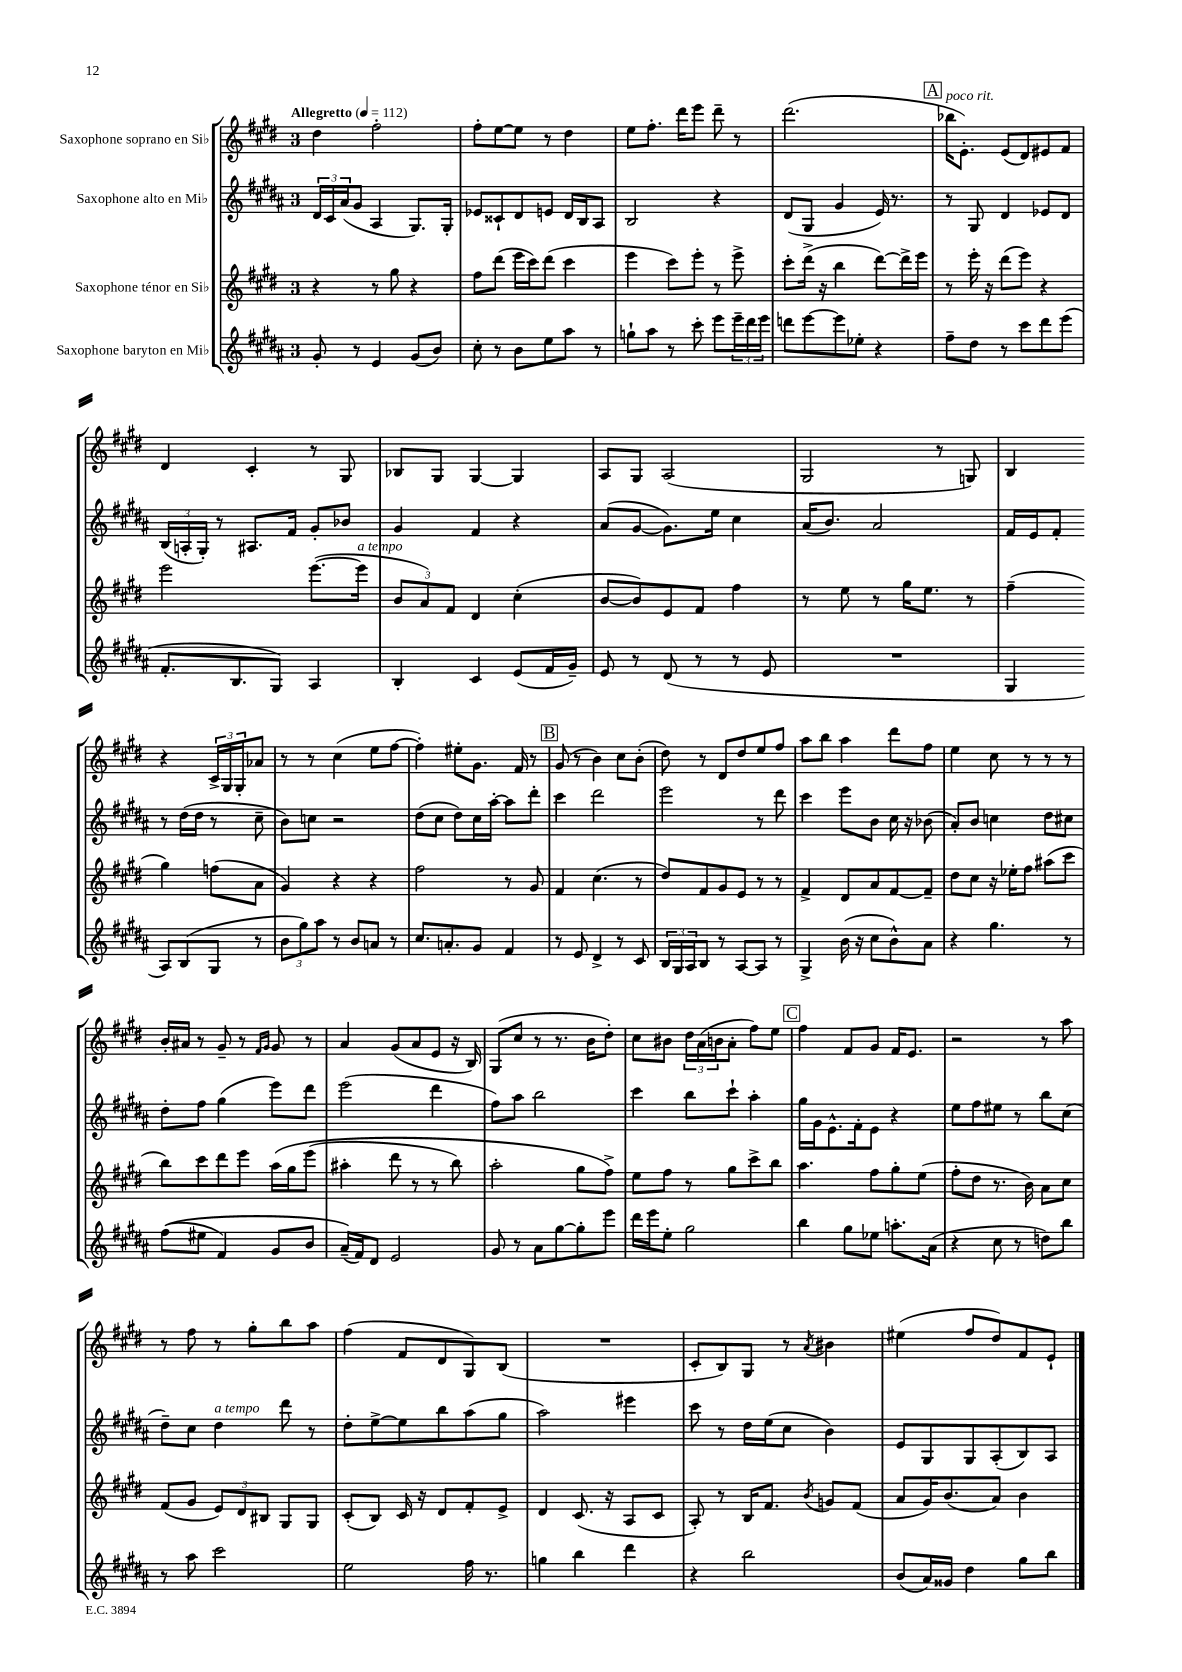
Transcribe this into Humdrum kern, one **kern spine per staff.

**kern	**kern	**kern	**kern
*part4	*part3	*part2	*part1
*staff4	*staff3	*staff2	*staff1
*I"Saxophone baryton en Mi♭	*I"Saxophone ténor en Si♭	*I"Saxophone alto en Mi♭	*I"Saxophone soprano en Si♭
*clefG2	*clefG2	*clefG2	*clefG2
*k[f#c#g#d#a#]	*k[f#c#g#d#]	*k[f#c#g#d#a#]	*k[f#c#g#d#]
*M3/4	*M3/4	*M3/4	*M3/4
*MM112	*MM112	*MM112	*MM112
=1	=1	=1	=1
!	!	!	!LO:TX:a:B:t=Allegretto
8g#'/	4r	24d#/LL	4dd#\
.	.	24c#/	.
.	.	(24a#/J	.
8r	.	8g#/J	.
4e/	8r	4A#/	2ff#'\
.	8gg#\	.	.
(8g#/L	4r	8.G#/L)	.
8b/J)	.	.	.
.	.	16G#'/Jk	.
=2	=2	=2	=2
8cc#'\	8ff#\L	8e-X/L	8ff#'\L
8r	(8ddd#\J	8c##X`/	[8ee\
8b\L	16eee\LL	8d#/	8ee\J]
.	16ccc#\J)	.	.
8ee\	(8ddd#\J	8en/J	8r
8aa#\J	4ccc#\	16d#/LL	4dd#\
.	.	16B/J	.
8r	.	8A#/J	.
=3	=3	=3	=3
8ggn`\L	4eee\	2B/	8ee\L
8aa#\J	.	.	8.ff#'\J
8r	8ccc#\L)	.	.
.	.	.	16ddd#\KL
8ccc#'\	8eee'\J	.	8eee\J
8eee\L	8r	4r	8ddd#~\
24eee~\L	8eee^\	.	8r
24ddd#\	.	.	.
24eee\JJ	.	.	.
=4	=4	=4	=4
8dddn\L	8ccc#'\L	(8d#/L	(2.ddd#\
[8eee\	(16ddd#^\Jk	8G#/J	.
.	16r	.	.
8eee\]	4bb\	4g#/	.
8ee-X'\J	.	.	.
4r	[8ddd#\L)	16e/)	.
.	.	8.r	.
.	16ddd#^\L]	.	.
.	16eee\JJ	.	.
!!LO:REH:place=s1:t=A
=5	=5	=5	=5
!	!	!	!LO:TX:a:i:t=poco rit.
8ff#~\L	8r	8r	16bb-X\KL
.	.	.	8.e'\J)
8dd#\J	16eee'\	8G#/	.
.	16r	.	.
8r	(8ddd#\L	4d#/	(8e/L
8ccc#\L	8eee\J)	.	8d#/)
8ddd#\	4r	8e-X/L	8e#X/
(8eee\J	.	8d#/J	8f#/J
!!LO:LB:g=z
=6	=6	=6	=6
8.f#'/L	2eee\	(24B/LL	4d#/
.	.	24An'/	.
.	.	24G#'/JJ)	.
.	.	8r	.
8.B/	.	.	.
.	.	8.A#X/L	4c#'/
8G#/J)	.	.	.
.	.	16f#/Jk	.
4A#/	([8.eee\L	8g#'/L	8r
.	.	8b-X/J	8G#/
!	!LO:TX:a:i:t=a tempo	!	!
.	16eee\Jk]	.	.
=7	=7	=7	=7
4B'/	12b/L	4g#/	8B-X/L
.	12a/)	.	.
.	.	.	8G#/J
.	12f#/J	.	.
4c#/	4d#/	4f#/	[4G#/
(8e/L	(4cc#'\	4r	4G#/]
16f#/L	.	.	.
16g#~/JJ)	.	.	.
=8	=8	=8	=8
8e/	[8b/L	(8a#/L	8A/L
8r	8b/])	[8g#/J	8G#/J
(8d#/	8e/	8.g#\L])	(2A/
8r	8f#/J	.	.
.	.	16ee\Jk	.
8r	4ff#\	4cc#\	.
8e/	.	.	.
=9	=9	=9	=9
2.r	8r	(16a#/KL	2G#/
.	.	8.b/J)	.
.	8ee\	.	.
.	8r	2a#/	.
.	16gg#\KL	.	.
.	8.ee\J	.	.
.	.	.	8r
.	8r	.	8Gn/)
=10	=10	=10	=10
4G#/	(4ff#~\	16f#/LL	4B/
.	.	16e/J	.
.	.	8f#'/J	.
8A#/L)	4gg#\)	8r	4r
(8B/	.	(16dd#\LL	.
.	.	16dd#\JJ	.
8G#/J	(8ffn\L	8r	24c#^/LL
.	.	.	24G#/
.	.	.	24G#'/J
8r	8a\J	8cc#~\	8a-X/J
!!LO:LB:g=z
=11	=11	=11	=11
12b\L	4g#/)	8b\L)	8r
12gg#\)	.	.	.
.	.	8ccn\J	8r
12aa#\J	.	.	.
8r	4r	2r	(4cc#\
8b/L	.	.	.
8an/J	4r	.	8ee\L
8r	.	.	[8ff#\J
=12	=12	=12	=12
8.cc#/L	2ff#\	(8dd#\L	4ff#'\])
.	.	8cc#\J	.
8.an'/	.	.	.
.	.	8dd#\L)	8ee#X'\L
8g#/J	.	16cc#\L	8.g#\J
.	.	[16aa#'\JJ	.
4f#/	8r	8aa#\L]	.
.	.	.	16f#/
.	8g#/	8ddd#'\J	8r
!!LO:REH:place=s1:t=B
=13	=13	=13	=13
8r	4f#/	4ccc#\	(8g#/
8e/	.	.	8r
4d#^/	(4.cc#\	2ddd#\	4b\)
8r	.	.	8cc#\L
8c#/	8r	.	(8b'\J
=14	=14	=14	=14
24B/LL	8dd#/L)	2eee\	8dd#\)
24G#/	.	.	.
24A#/J	.	.	.
8B/J	8f#/	.	8r
8r	8g#/	.	8d#/L
[8A#/L	8e/J	.	8dd#/
8A#/J]	8r	8r	8ee/
8r	8r	8ddd#\	8ff#/J
=15	=15	=15	=15
4G#^/	4f#^/	4ccc#\	8aa\L
.	.	.	8bb\J
(16b\	8d#/L	8eee\L	4aa\
16r	.	.	.
8cc#\L	8a/	8b\J	.
8b^^\)	[8f#/	16cc#\	8ddd#\L
.	.	16r	.
8a#\J	8f#~/J]	(8b-X\	8ff#\J
=16	=16	=16	=16
4r	8dd#\L	8a#'/L)	4ee\
.	8cc#\J	8b/J	.
4.gg#\	16r	4ccn\	8cc#\
.	16ee-X'\KL	.	.
.	8ff#\J	.	8r
.	(8aa#X\L	8dd#\L	8r
8r	8ccc#\J	8cc#X\J	8r
!!LO:LB:g=z
=17	=17	=17	=17
((8ff#\L	8bb\L)	8dd#'\L	16b'/LL
.	.	.	16a#X/JJ
8ee#X\J	8ccc#\	8ff#\J	8r
4f#/)	8ddd#\	(4gg#\	8g#~/
.	8eee\J	.	8r
.	.	.	16qqf#/LL
.	.	.	16qqg#/JJ
8g#/L	(16aa\LL	8eee\L)	8g#/
.	16gg#\J	.	.
8b/J	(8eee\J	8ddd#\J	8r
=18	=18	=18	=18
(16a#~/LL)	4aa#X'\	(2eee\	4a/
16f#/J)	.	.	.
8d#/J	.	.	.
2e/	8ddd#\	.	(8g#/L
.	8r	.	8a/
.	8r	4ddd#\	8e/J
.	8bb\)	.	16r
.	.	.	16B/)
=19	=19	=19	=19
8g#/	2aa'\	8ff#\L)	(8G#/L
8r	.	8aa#\J	8cc#/J
8a#\L	.	2bb\	8r
[8gg#\	.	.	8.r
8gg#'\]	8gg#\L	.	.
.	.	.	16b\KL
8eee\J	8ff#^\J)	.	8dd#'\J)
=20	=20	=20	=20
16ddd#\LL	8ee\L	4ccc#\	8cc#\L
16eee\J	.	.	.
8ee'\J	8ff#\J	.	8b#X\J
2gg#\	8r	8bb\L	24dd#\LL
.	.	.	(24a\
.	.	.	24bn\J
.	8gg#\L	8ccc#`\J	8a'\J
.	8ccc#^\	4aa#'\	8ff#\L)
.	8bb\J	.	8ee\J
!!LO:REH:place=s1:t=C
=21	=21	=21	=21
4bb\	4.aa\	16gg#\LL	4ff#\
.	.	16g#\J	.
.	.	8.e^^\	.
8gg#\L	.	.	8f#/L
.	.	16f#'\k	.
8ee-X\J	8ff#\L	8e\J	8g#/J
8.aan'\L	8gg#'\	4r	16f#/KL
.	.	.	8.e/J
.	(8ee\J	.	.
(16a#\Jk	.	.	.
=22	=22	=22	=22
4r	8ff#'\L	8ee\L	2r
.	8dd#\J	8ff#\	.
8cc#\	8.r	8ee#X\J	.
8r	.	8r	.
.	16b\)	.	.
8ddn\L)	8a\L	8bb\L	8r
8bb\J	8cc#\J	(8cc#\J	8aa\
!!LO:LB:g=z
=23	=23	=23	=23
8r	(8f#/L	8dd#~\L)	8r
8aa#\	8g#/J	8cc#\J	8ff#\
!	!	!LO:TX:a:i:t=a tempo	!
2ccc#\	12e/L)	4dd#\	8r
.	12d#/	.	.
.	.	.	8gg#'\L
.	12B#X/J	.	.
.	8G#/L	8ddd#\	8bb\
.	8G#/J	8r	8aa\J
=24	=24	=24	=24
2ee\	(8c#'/L	8dd#'\L	(4ff#\
.	8B/J)	[8ee^\	.
.	16c#/	8ee\]	8f#/L
.	16r	.	.
.	8d#/L	8bb\	8d#/
16ff#\	8f#'/	(8aa#\	8G#/)
8.r	.	.	.
.	8e^/J	8gg#\J	(8B/J
=25	=25	=25	=25
4ggn\	4d#/	2aa#\)	2.r
4bb\	(8.c#/	.	.
.	16r	.	.
4ddd#\	8A/L	4eee#X\	.
.	8c#/J	.	.
=26	=26	=26	=26
4r	8A'/)	8ccc#\	8c#'/L
.	8r	8r	8B/)
2bb\	16B/KL	16dd#\LL	8G#/J
.	8.f#/J	(16ee\J	.
.	.	8cc#\J	8r
.	8qb/	.	8qa/
.	8gn/L	4b\)	4b#X\
.	(8f#/J	.	.
=27	=27	=27	=27
(8b/L	8a/L	8e/L	(4ee#X\
16a#/L)	16g#/K)	8G#/	.
16g##X/JJ	(8.b/	.	.
4dd#\	.	8G#/	8ff#/L
.	8a/J)	(8A#'/	8dd#/)
8gg#\L	4b\	8B/)	8f#/
8bb\J	.	8A#/J	8e`/J
==	==	==	==
*-	*-	*-	*-
